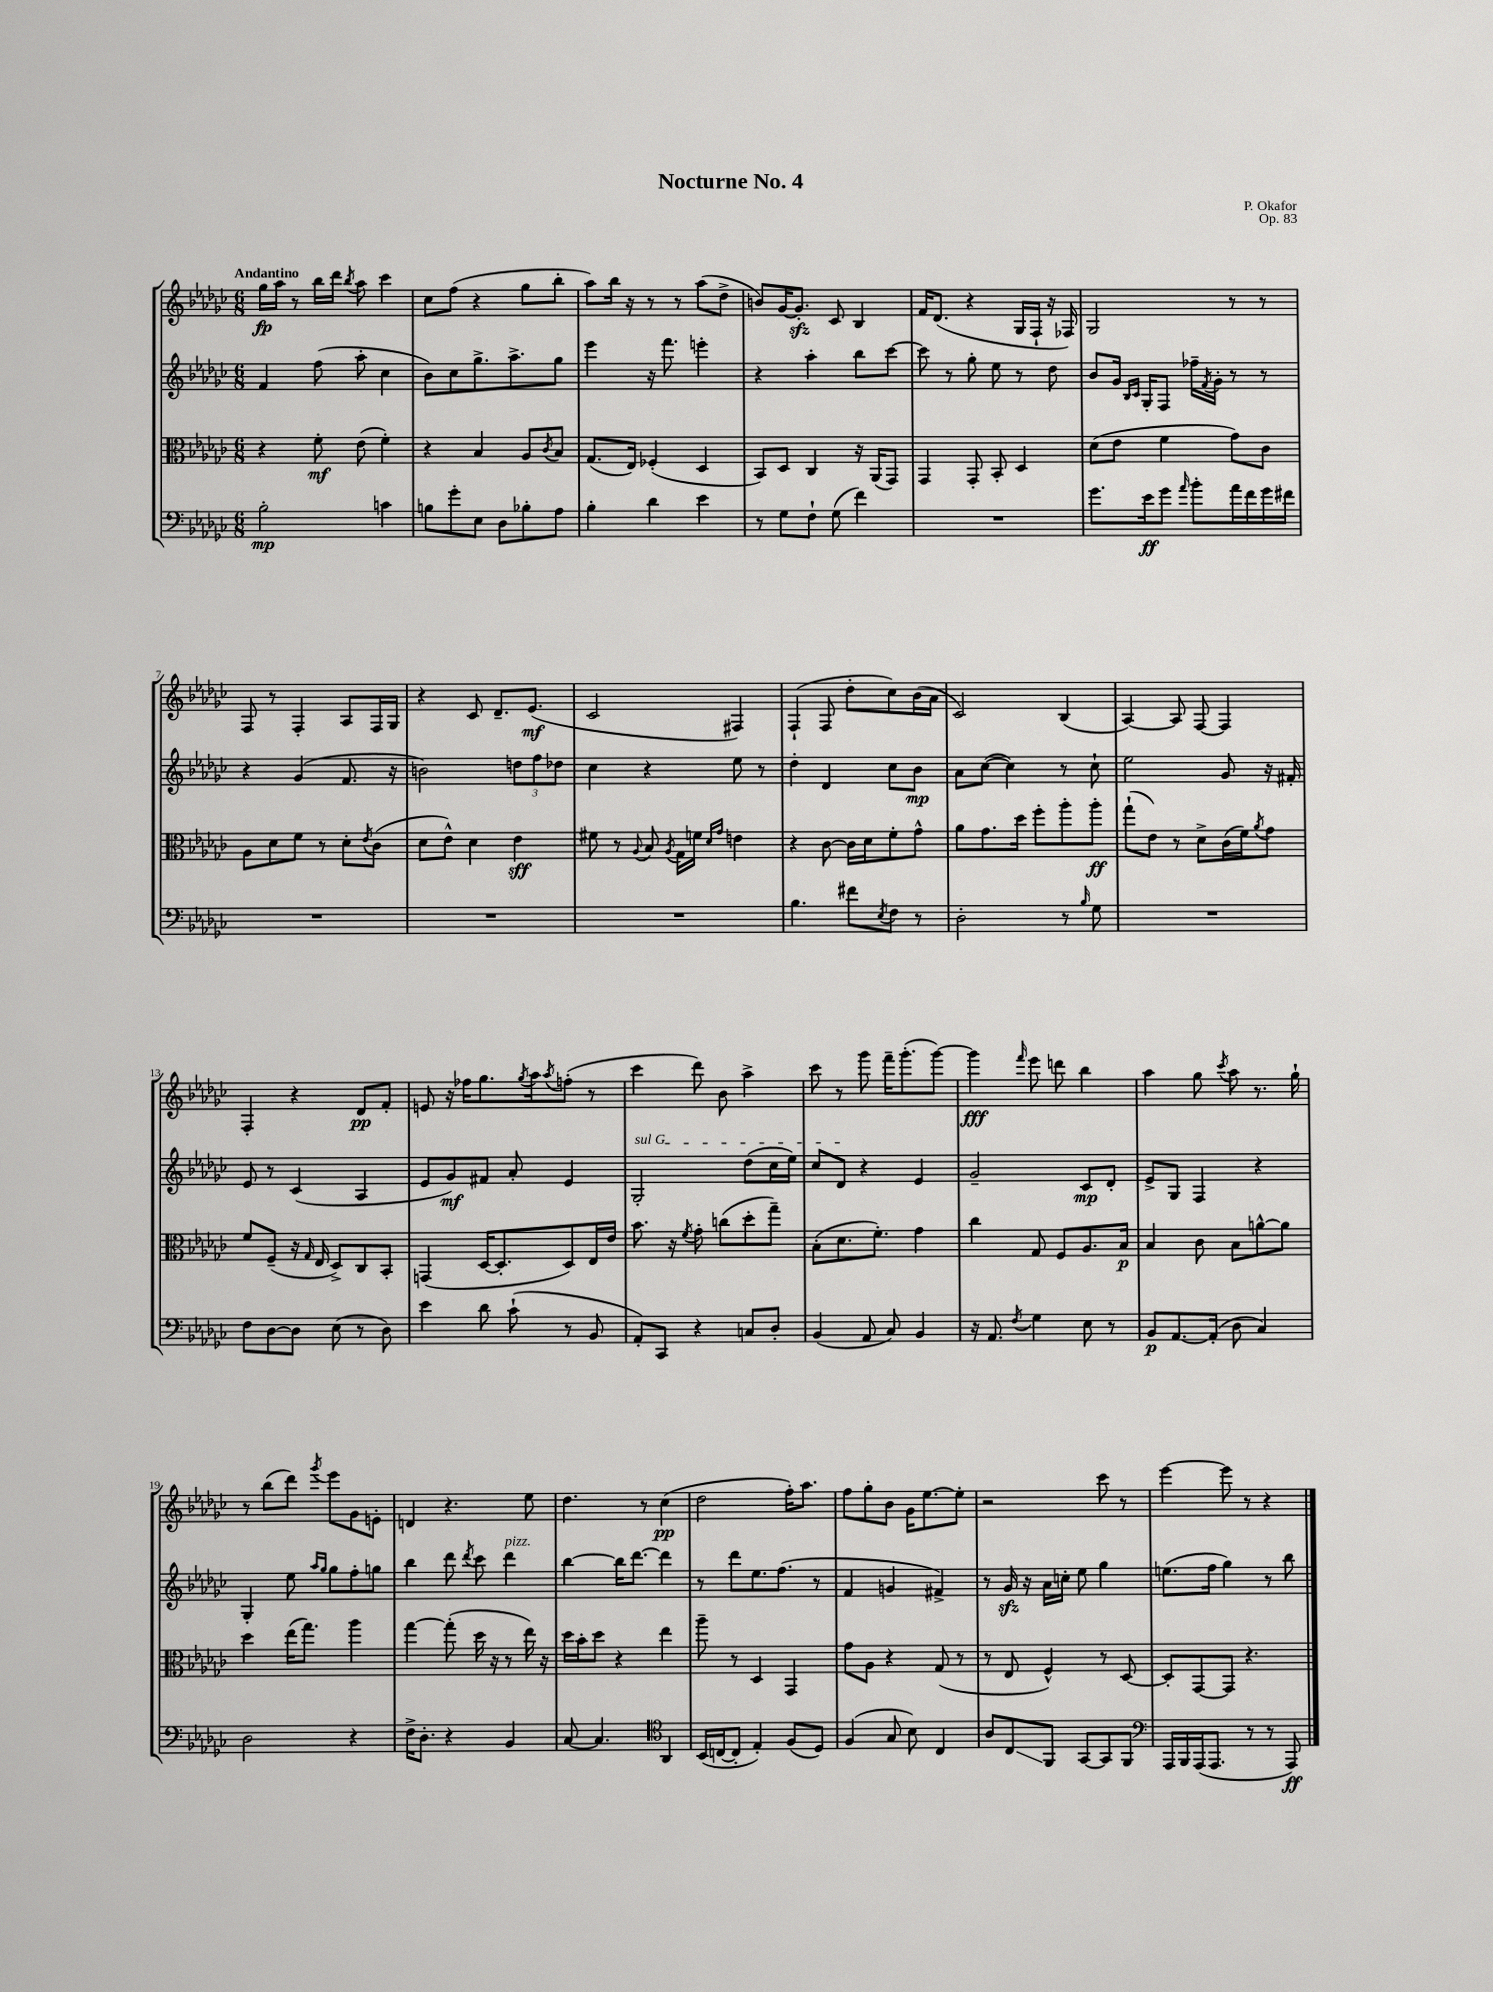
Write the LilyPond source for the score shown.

\header { title = "Nocturne No. 4" composer = "P. Okafor" opus = "Op. 83" }
<<
\new StaffGroup <<
\new Staff = "s0" {
    \clef treble \key ges \major \numericTimeSignature \time 6/8 \tempo "Andantino"
    ges''16\fp aes''16 r8 bes''16 des'''16 \acciaccatura { bes''8 } aes''8 ces'''4 |
    ces''8 f''8( r4 ges''8 bes''8-. |
    aes''8) bes''16 r16 r8 r8 aes''8( des''8-> |
    b'8) ges'16~ ges'8.-.\sfz ces'8 bes4 |
    f'16 des'8.( r4 ges16 f16-! r16 fes16) |
    ges2 r8 r8 |
    f8 r8 f4-. aes8 f16 ges16 |
    r4 ces'8 des'8.-- ees'8.\mf( |
    ces'2 fis4) |
    f4-!( f8 des''8-. ces''8) bes'16( aes'16 |
    ces'2) bes4( |
    aes4~) aes8 f8~ f4 |
    f4-. r4 des'8\pp f'8-. |
    e'8 r16 fes''16 ges''8. \acciaccatura { ges''8 } aes''16 \acciaccatura { aes''8 } f''8-.( r8 |
    ces'''4 des'''8) bes'8 aes''4-> |
    ces'''8 r8 ges'''8 f'''16-- ges'''8.-.( ges'''8~) |
    ges'''4\fff \grace { f'''16 } ees'''8 d'''8 bes''4 |
    aes''4 ges''8 \acciaccatura { ces'''8 } aes''8 r8. ges''16-! |
    r8 bes''8( des'''8) \acciaccatura { ges'''8 } ees'''8 ges'8 e'8-. |
    d'4 r4. ees''8 |
    des''4. r8 ces''4\pp( |
    des''2 f''16-.) aes''8. |
    f''8 ges''8-. bes'8 ges'16 ees''8.~ ees''8-. |
    r2 ces'''8 r8 |
    ees'''4~ ees'''8 r8 r4 \bar "|." |
}
\new Staff = "s1" {
    \clef treble \key ges \major \numericTimeSignature \time 6/8
    f'4 f''8( aes''8-. ces''4 |
    bes'8) ces''8 ges''8.-> aes''8.-> ges''8 |
    ees'''4 r16 f'''8. e'''4-. |
    r4 aes''4-. bes''8 ces'''8~ |
    ces'''8 r8 ges''8-. ees''8 r8 des''8 |
    bes'8 ges'16 \grace { bes16 ces'16 } ges16-. f8 fes''16-- \acciaccatura { f'8 } ges'16-. r8 r8 |
    r4 ges'4( f'8. r16 |
    b'2) \tuplet 3/2 { d''8 f''8 des''8 } |
    ces''4 r4 ees''8 r8 |
    des''4-. des'4 ces''8 bes'8\mp |
    aes'8 ces''8~( ces''4) r8 ces''8-! |
    ees''2 ges'8 r16 fis'16-. |
    ees'8 r8 ces'4( aes4 |
    ees'8 ges'8\mf) fis'8 aes'8-. ees'4 |
    \once \override TextSpanner.bound-details.left.text = \markup { \italic "sul G" } ges2-.\startTextSpan des''8( ces''16 ees''16) |
    ces''8 des'8\stopTextSpan r4 ees'4 |
    ges'2-- ces'8\mp des'8-. |
    ees'8-> ges8 f4 r4 |
    ges4-. ees''8 \grace { aes''16 ges''16 } ges''8 f''8-. g''8 |
    bes''4 des'''8 \acciaccatura { des'''8 } ces'''8 des'''4^\markup { \italic "pizz." } |
    bes''4~ bes''16 des'''8.~ des'''4 |
    r8 des'''8 ees''8. f''8.( r8 |
    f'4 g'4 fis'4->) |
    r8 ges'16\sfz r16 aes'16 c''16-. ees''8 ges''4 |
    e''8.( f''16 ges''4) r8 bes''8 \bar "|." |
}
\new Staff = "s2" {
    \clef alto \key ges \major \numericTimeSignature \time 6/8
    r4 f'8-.\mf ees'8( f'4-.) |
    r4 bes4 aes8 \acciaccatura { ces'8 } bes8 |
    ges8.( ees16) fes4-.( des4 |
    bes,8) des8 ces4 r16 aes,16( ges,8) |
    ges,4 ges,8-. bes,8-. des4 |
    des'8( ees'8 f'4 ges'8) ces'8 |
    aes8 des'8 f'8 r8 des'8-. \acciaccatura { ees'8 } ces'8( |
    des'8 ees'8-^) des'4 ees'4\sff |
    fis'8 r8 \appoggiatura { aes8 } bes8 \acciaccatura { aes8 } ges16 f'16 \grace { des'16 ges'16 } e'4 |
    r4 ces'8~ ces'16 des'16 f'8-. ges'8-^ |
    aes'8 ges'8. des''16 f''8-. aes''8-. aes''8-.\ff |
    ges''8-!( ees'8) r8 des'8-> ces'16( f'16) \acciaccatura { aes'8 } ges'8 |
    f'8 f8--( r16 \grace { ges16 } ees16 des8->) ces8 bes,8-. |
    g,4( des16~ des8.-. des8) ees16 ees'16 |
    bes'8. r16 \acciaccatura { f'8 } ges'8-. c''8( des''8-. ges''8--) |
    bes8-.( des'8. f'8.-.) ges'4 |
    ces''4 ges8 f8 aes8. bes16\p |
    bes4 ces'8 bes8 a'8~-^ a'8 |
    des''4 ees''16( ges''8.) aes''4 |
    ges''4~ ges''8-.( des''16 r16 r8 ees''16) r16 |
    des''16 bes'16-. des''8 r4 ees''4 |
    aes''8-- r8 des4 ges,4 |
    ges'8 aes8 r4 ges8( r8 |
    r8 ees8 f4-^) r8 des8~ |
    des8-. ges,8~ ges,8 r4. \bar "|." |
}
\new Staff = "s3" {
    \clef bass \key ges \major \numericTimeSignature \time 6/8
    bes2-.\mp c'4 |
    b8 ges'8-. ees8 des8 bes8-. aes8 |
    bes4-. des'4 ees'4 |
    r8 ges8 f8-! ges8( f'4) |
    R2. |
    ges'8. ees'16\ff ges'8 \grace { aes'16 } bes'8-. aes'16 f'16 ges'16 fis'16 |
    R2. |
    R2. |
    R2. |
    bes4. fis'8 \acciaccatura { ees8 } f8 r8 |
    des2-. r8 \grace { bes16 } ges8 |
    R2. |
    f8 des8~ des8 ees8( r8 des8) |
    ees'4 des'8 ces'8-!( r8 bes,8 |
    aes,8-.) ces,8 r4 c8 des8-. |
    bes,4( aes,8 ces8) bes,4 |
    r16 aes,8. \acciaccatura { f8 } ges4 ees8 r8 |
    bes,8\p aes,8.~ aes,16-.( des8 ces4) |
    des2 r4 |
    f16-> des8.-. r4 bes,4 |
    ces8~ ces4. \clef tenor aes,4 |
    bes,16( c16~ c8-. ees4-.) f8( des8) |
    f4( ges8 bes8) ces4 |
    aes8 ces8\glissando f,8 ges,8~ ges,8 f,8 |
    \clef bass aes,,16 bes,,16 aes,,16( aes,,8. r8 r8 aes,,8\ff) \bar "|." |
}
>>
>>
